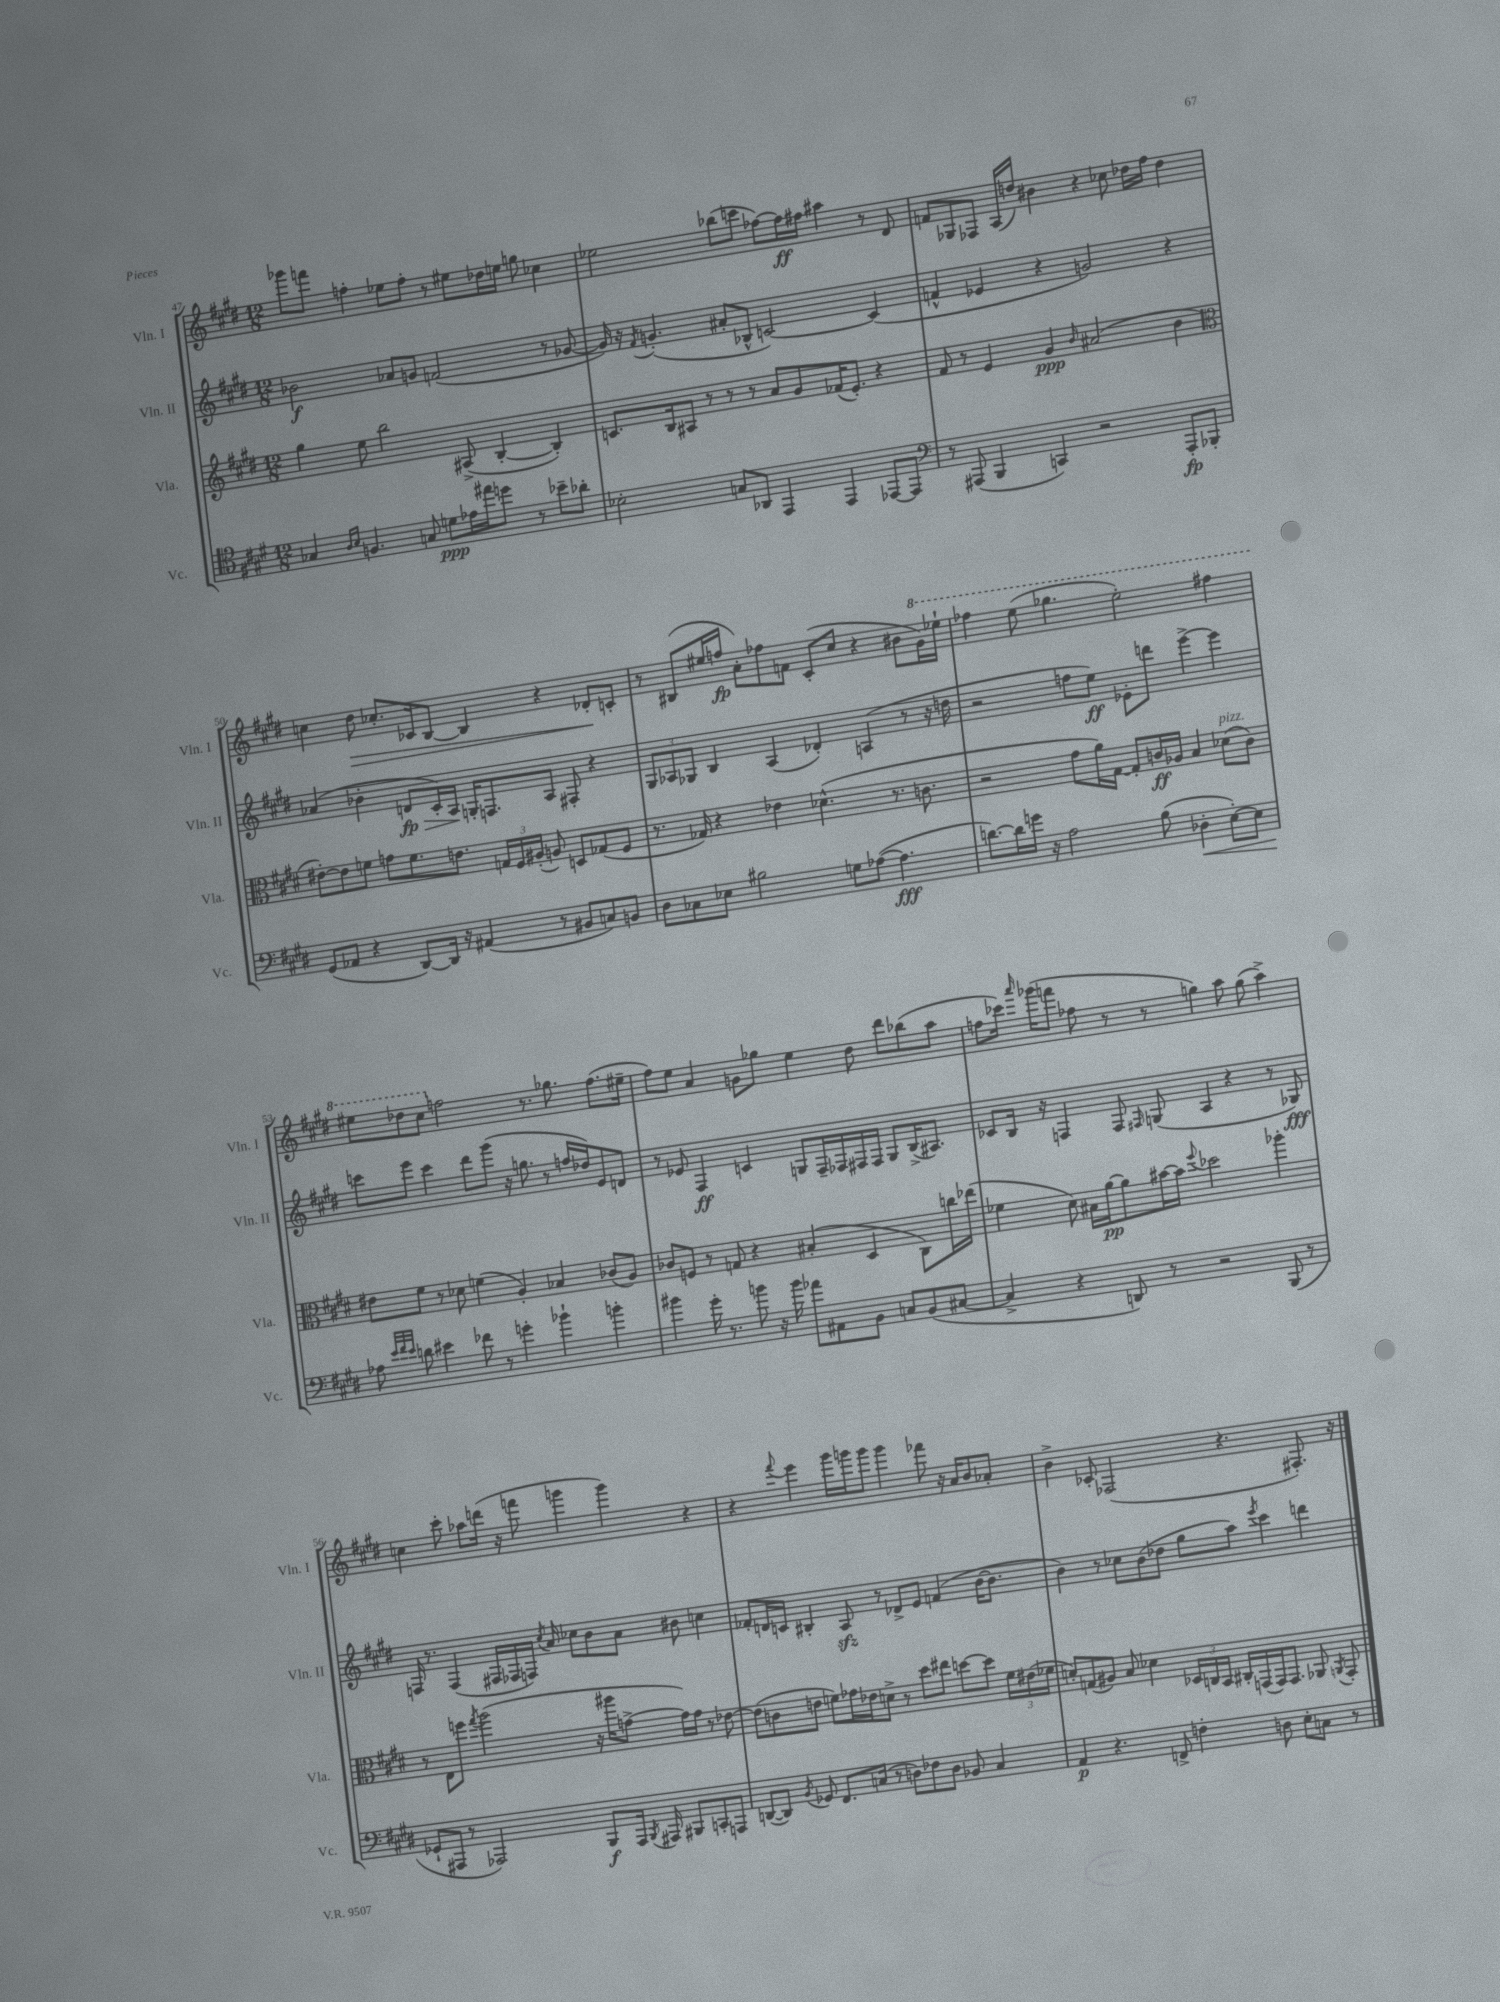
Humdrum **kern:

**kern	**kern	**kern	**kern
*staff4	*staff3	*staff2	*staff1
*clefC4	*clefG2	*clefG2	*clefG2
*k[f#c#g#d#]	*k[f#c#g#d#]	*k[f#c#g#d#]	*k[f#c#g#d#]
*M12/8	*M12/8	*M12/8	*M12/8
4G-	4gg#	2b-	8ggg-
.	.	.	8fff
16qqA	.	.	.
16qqB	.	.	.
4.F	8ee	.	4ff'
.	2bb	.	.
.	.	8a-	8ee-
8G	.	8g	8ff'
8d	.	(2f	8r
16e-	(8A#^	.	8ee#
16ee#	.	.	.
8dd	[4B'	.	16dd-
.	.	.	16ee
8r	.	.	8gg
8b-~	4B'])	8r	4cc-
8a-'	.	[8g-	.
=	=	=	=
2B-'	8.c	16g-])	2ee-
.	.	16r	.
.	.	8qf#	.
.	.	(4.g'	.
.	16B	.	.
.	8A#	.	.
.	8r	.	.
8G	8r	8a#'	(8bb-
8AA-	8r	8B-^^	8ccc
4EE	8a	[2c)	[8ff-)
.	8g#	.	16ff-]
.	.	.	16ff#
4EE	(16f-	.	4aa#
.	8.e')	.	.
[8EE-	4r	(4c]	8r
8EE-]	.	.	8d#
=	=	=	=
*clefF4	*	*	*
8r	8f#	4f^^	8f
(8AAA#	8r	.	8G-
4BBB	4e	4e-	8F-
.	.	.	(16A
.	.	.	16dd)
4CC)	4g#	4r	4b#
.	16qqb	.	.
2r	(2a#	2g)	4r
.	.	.	8cc-
.	.	.	16dd-
.	.	.	16ff#
8AAA#'	4b	4r	4dd-
8BBB-'	.	.	.
=	=	=	=
*	*clefC3	*	*
(8GG#	[8e#')	(4a-	4cc
8AA-	8e#]	.	.
4r	8f	4b-'	8dd#
.	8g	.	8.cc-'
[8DD#)	8.f	8d	.
.	.	.	16c-
16DD#]	.	16c#')	[8B
16r	8.e	16A	.
(4AA#	.	16G'	4B]
.	.	8.F	.
.	24G	.	.
.	24F#	.	.
.	(24A#'	.	.
8r	8A)	8A	4r
8BB#	8D	8F#'	.
8C)	(8G-	4r	8d-'
8BB	8F#	.	8c'
=	=	=	=
8D#	8.r	12G#	8r
.	.	12A-	.
8C-	.	.	(8B#
.	.	12G-	.
.	16G-)	.	.
8E-	4r	4B	16ee#
.	.	.	16ff
2B#	.	.	8a')
.	4e-	(4A-	8ff-
.	.	.	8f
.	(4.d-^^	4d-')	(8c#'
8G	.	.	8cc#
([8A-	.	(4A	4r
4.A-]	8.r	.	.
.	.	8r	8b#
.	8.c	.	.
.	.	16r	16gg#)
.	.	16dd	16eee-`
=	=	=	=
[8.d)	2r	2r	4fff-
16d]	.	.	.
16g	.	.	(8eee
16r	.	.	.
2A	.	.	4.ggg-
.	8g#	8ff	.
.	16a)	8ee)	.
.	[16G#	.	.
.	8G#']	8e-'	2eee')
(8B	16c	8ddd	.
.	16A-	.	.
4D-'	4B	[4eee^	.
[8E')	(8d-	4eee]	4fff#
8E]	8c)	.	.
=	=	=	=
8A-	8e#	8ccc	8eee#
32qqe	.	.	.
32qqf#	.	.	.
32qqe	.	.	.
8d	8f#	8eee	8ddd-
4e#	8r	4ccc	8ccc#
.	8d-	.	2ff
8f-	(4f	8ddd#	.
8r	.	(8ggg#	.
4g'	4A')	16r	.
.	.	8.gg	.
.	.	.	8.r
4b-`	4B-	8r	.
.	.	.	8.gg-
.	.	16ff	.
.	.	16dd-)	.
4b'	(8c-	8e	(8.ff
.	8A)	8d	.
.	.	.	16ee#~
=	=	=	=
4b#	8c-	8r	8ff#)
.	8F	8e-	8ee
16g#'	8r	4F#	4a
8.r	.	.	.
.	8G	.	.
8b	4r	4c	8g
16r	.	.	8gg-
16b	.	.	.
8a-	(4B#'	8G	4ee
8AA#	.	16F#~	.
.	.	16F-	.
8BB	4D#	16F#	8dd#
.	.	16F#	.
8C	.	8G	8ddd#
(8BB	8C#)	(16B^	(8bb-
.	.	8.A#)	.
[8C#	16cc	.	8aa
.	(16ee-	.	.
=	=	=	=
4C#^]	4f-	8c-	8ff
.	.	16B	16ccc-)
.	.	.	16qqaaa
.	.	16r	(16ggg-
4r	8d#)	4F	8fff
.	16B#	.	8ff-
.	[16a	.	.
8DD)	8a]	8F	8r
.	.	16qqF#	.
8r	[16b#	(8G	8r
.	16b#]	.	.
.	8qqff#	.	.
2r	2dd-	4A	4gg)
.	.	4r	8aa
.	.	.	(8gg
(8BBB	4aa-'	8r	4aa^)
8r	.	8G-)	.
=	=	=	=
8GG-`	8r	16F	4cc
.	.	8.r	.
8AAA#	8E	.	.
8r	8ff	(4F	8ccc#'
.	8qgg#	.	.
2AAA-)	(2aa	.	8aa-
.	.	16F#	(16ddd
.	.	16F-	16r
.	.	16F)	8fff
.	.	8qcc#	.
.	.	16a	.
.	.	8cc-	4ggg
8BBB	16r	8b	.
.	16aa#	.	.
16AAA-	[8g^	8a	4ggg)
8qBBB	.	.	.
16AAA#	.	.	.
8BBB#	16g])	8b#	.
.	16g	.	.
8CC'	8r	4cc	4r
8AAA	[8e-	.	.
=	=	=	=
([8DD	(8e-]	8f-'	4r
8DD])	8c	16d	.
.	.	16c	.
8qBB	.	.	8qqfff#
8GG-	8e	4B#'	4eee
8.FF#	8f)	.	.
.	16g-	8A	16ggg#
(16C	16e-	.	16ggg
8r	8d^	8r	8ggg
8D)	8r	8d-^	4ggg
8F-	8dd#	8e	.
8D	8ee#	(4f	8fff-
8BB-	[8dd	.	16r
.	.	.	16a
4C	8dd]	[16b	8b
.	.	8.b]	.
.	24f	.	8a-'
.	(24e#	.	.
.	24f-	.	.
=	=	=	=
4AA	8d')	4b)	4b^
.	(8G	.	.
4.r	8A#)	8r	8c-'
.	8B	8cc-	(2F-
.	4d-	(8b	.
8FF^	.	8dd-	.
4F'	24D-	8gg#	.
.	24C	.	.
.	24BB	.	.
.	16C#'	8aa)	4.r
.	(16GG	.	.
.	.	8qeee	.
8D	16GG)	4ccc#	.
.	8.GG	.	.
8E'	.	.	.
8C	8AA-	4ddd	8.F#')
.	8qAA	.	.
8r	8GG'	.	.
.	.	.	16r
==	==	==	==
*-	*-	*-	*-
